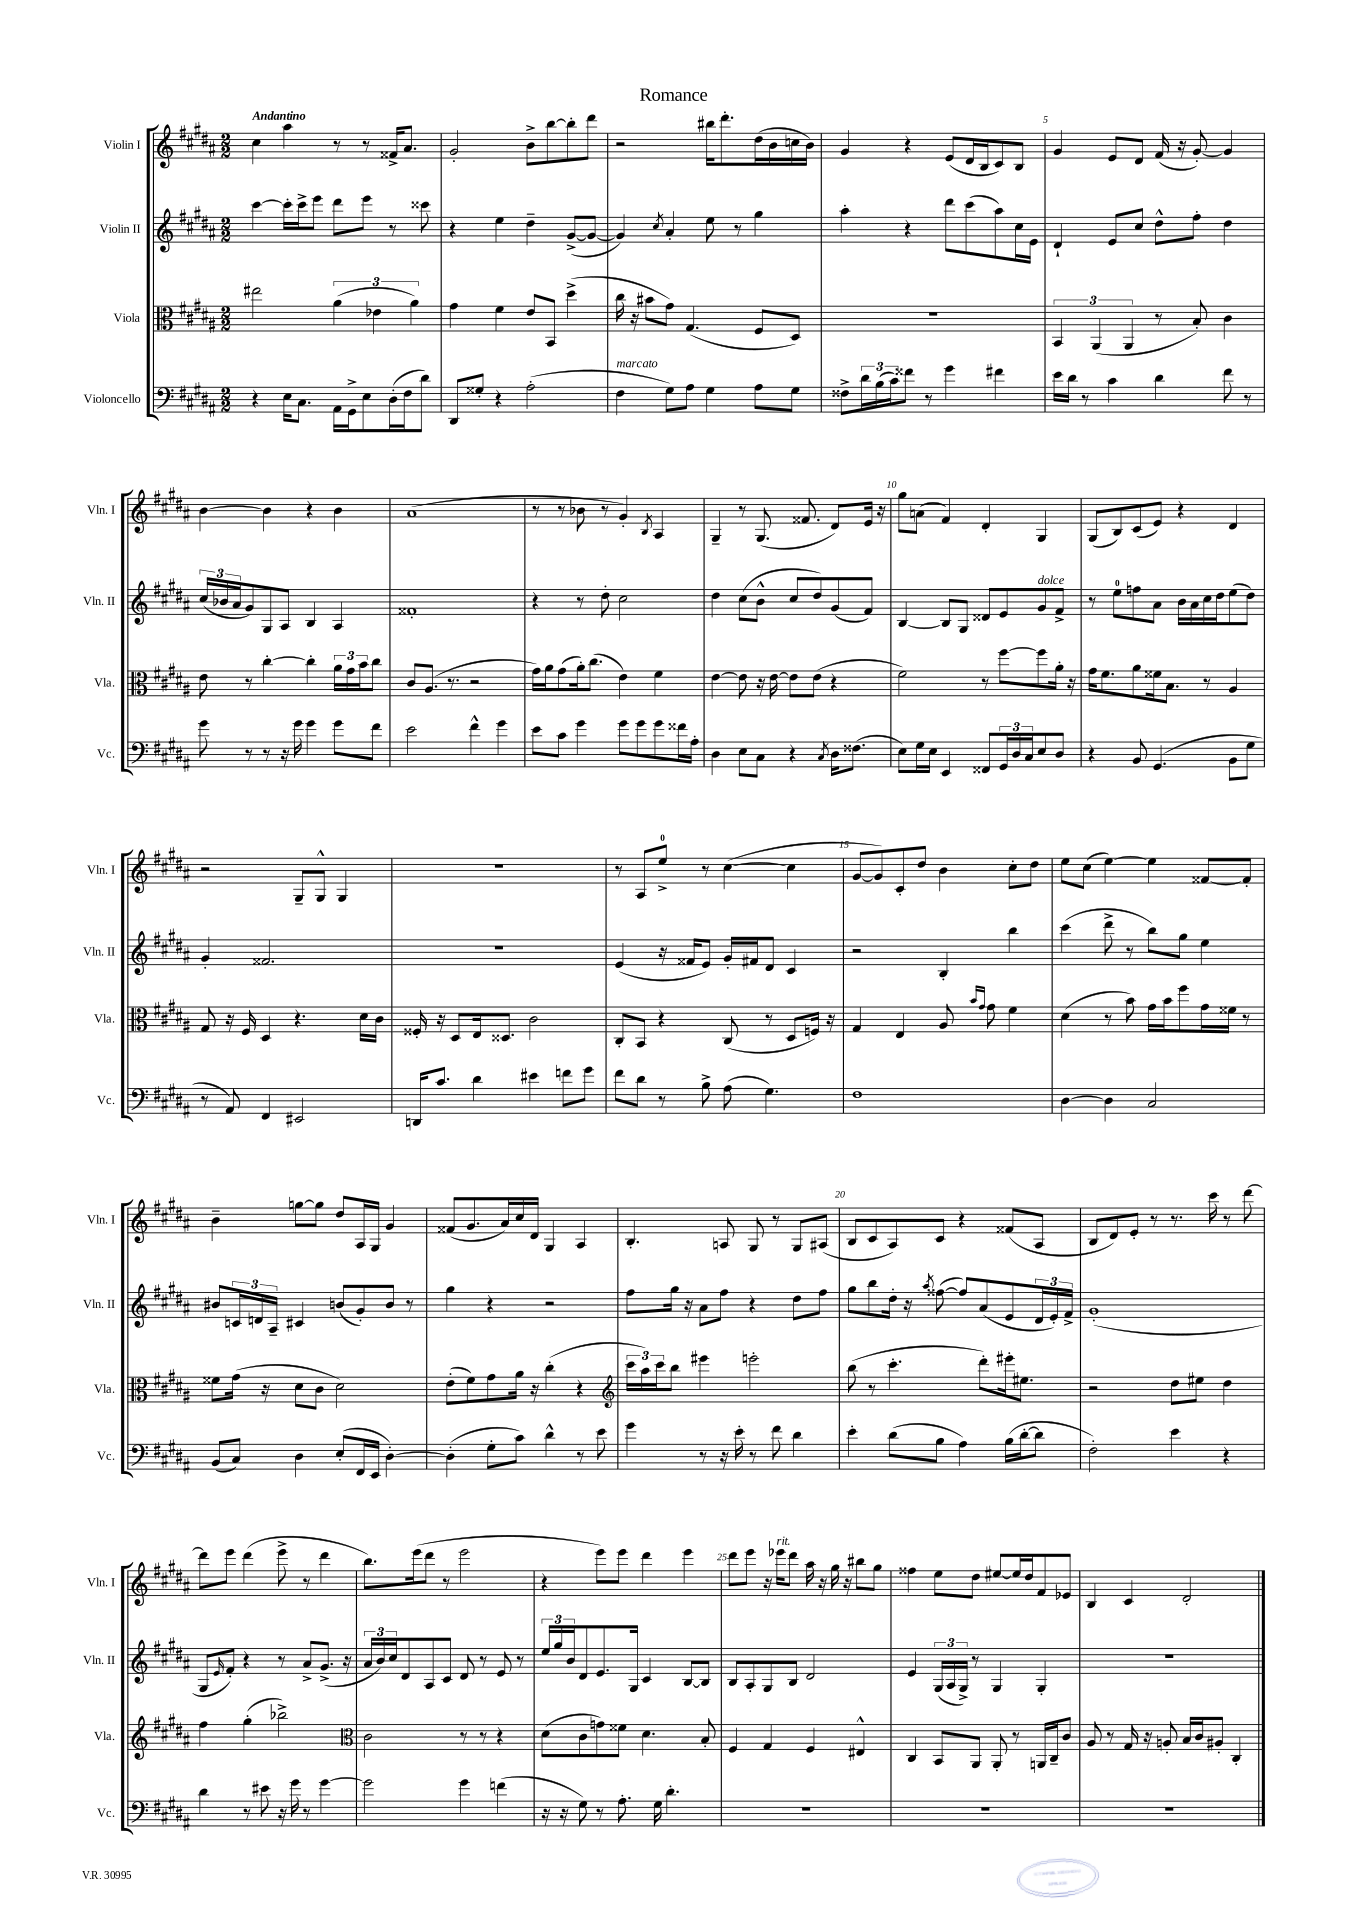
\header { title = "Romance" }
<<
\new StaffGroup <<
\new Staff = "s0" \with { instrumentName = "Violin I" shortInstrumentName = "Vln. I" } {
    \clef treble \key b \major \numericTimeSignature \time 2/2 \tempo "Andantino"
    cis''4 ais''4 r8 r8 fisis'16-> ais'8. |
    gis'2-. b'8-> b''8~ b''8-. dis'''8 |
    r2 bis''16 dis'''8.-. dis''16( b'16 c''16 b'16) |
    gis'4 r4 e'8( dis'16 b16 cis'8) b8 |
    gis'4 e'8 dis'8 fis'16( r16 gis'8~-.) gis'4 |
    b'4~ b'4 r4 b'4 |
    ais'1( |
    r8 r8 bes'8 r8 gis'4-.) \acciaccatura { b8 } ais4 |
    gis4-- r8 gis8.( fisis'8. dis'8) e'16 r16 |
    gis''8 a'8( fis'4) dis'4-. gis4 |
    gis8( b8) cis'8( e'8) r4 dis'4 |
    r2 gis8-- gis8-^ gis4 |
    r1 |
    r8 ais8 e''8-0-> r8 cis''4~( cis''4 |
    gis'8~ gis'8) cis'8-. dis''8 b'4 cis''8-. dis''8 |
    e''8 cis''8( e''4~) e''4 fisis'8~ fisis'8-. |
    b'4-- g''8~ g''8 dis''8 ais16 gis16 gis'4 |
    fisis'8( gis'8. ais'16) cis''16 dis'16 gis4 ais4 |
    b4.-. a8 gis8 r8 gis8 ais8( |
    b8 cis'8 ais8) cis'8 r4 fisis'8( ais8 |
    b8 dis'8) e'8-. r8 r8. cis'''16 r8 dis'''8~ |
    dis'''8 e'''8 dis'''4( e'''8-> r8 dis'''4 |
    b''8.) e'''16( dis'''8 r8 e'''2 |
    r4 e'''8) e'''8 dis'''4 e'''4 |
    dis'''8 e'''8 r16 ees'''16^\markup { \italic "rit." } dis'''8 ais''16 r16 gis''16 r16 bis''8 gis''8 |
    fisis''4 e''8 dis''8 eis''8~ eis''16 dis''16 fis'8 ees'8 |
    b4 cis'4 dis'2-. \bar "|." |
}
\new Staff = "s1" \with { instrumentName = "Violin II" shortInstrumentName = "Vln. II" } {
    \clef treble \key b \major \numericTimeSignature \time 2/2
    cis'''4~ cis'''16-. cis'''16-> e'''8 dis'''8 e'''8 r8 cisis'''8 |
    r4 e''4 dis''4-- gis'8~->( gis'8~ |
    gis'4) \acciaccatura { cis''8 } ais'4-. e''8 r8 gis''4 |
    ais''4-. r4 dis'''8 cis'''8( ais''8) cis''16 e'16 |
    dis'4-! e'8 cis''8 dis''8-^ fis''8-. dis''4 |
    \tuplet 3/2 { cis''16( bes'16 ais'16 } gis'8) gis8 ais8 b4 ais4 |
    fisis'1-. |
    r4 r8 dis''8-. cis''2 |
    dis''4 cis''8( b'8-^ cis''8 dis''8) gis'8( fis'8) |
    b4~ b8 gis8 disis'8 e'8 gis'8^\markup { \italic "dolce" } fis'8-> |
    r8 e''8-0 f''8 ais'8 b'16 ais'16 cis''16 dis''16 e''8( dis''8) |
    gis'4-. fisis'2. |
    R1 |
    e'4( r16 fisis'16 e'8) gis'16-. fis'16 dis'8 cis'4 |
    r2 b4-. b''4 |
    cis'''4( dis'''8-> r8 b''8) gis''8 e''4 |
    bis'8 \tuplet 3/2 { c'16 d'16 ais16-- } cis'4 b'8( gis'8-.) b'8 r8 |
    gis''4 r4 r2 |
    fis''8 gis''16 r16 ais'8 fis''8 r4 dis''8 fis''8 |
    gis''8 b''8 dis''16-. r16 \acciaccatura { ais''8 } fisis''8~( fisis''8) ais'8( e'8 \tuplet 3/2 { dis'16 e'16-.) fis'16-> } |
    gis'1-.( |
    gis8 \grace { e'16 } fis'8-.) r4 r8 ais'8-> gis'8.->( r16 |
    \tuplet 3/2 { ais'16 b'16) cis''16 } dis'8 ais8 cis'8 dis'8 r8 e'8 r8 |
    \tuplet 3/2 { e''16 gis''16 b'16 } dis'8 e'8. gis16 cis'4 b8~ b8 |
    b8 ais8-. gis8 b8 dis'2 |
    e'4 \tuplet 3/2 { gis16( ais16 gis16->) } r8 gis4 gis4-. |
    R1 \bar "|." |
}
\new Staff = "s2" \with { instrumentName = "Viola" shortInstrumentName = "Vla." } {
    \clef alto \key b \major \numericTimeSignature \time 2/2
    eis''2 \tuplet 3/2 { ais'4( ees'4 ais'4) } |
    gis'4 fis'4 e'8 b,8 dis''4->( |
    cis''16 r16 bis'8 gis'8) gis4.( fis8 dis8) |
    R1 |
    \tuplet 3/2 { b,4 ais,4( ais,4 } r8 b8-.) cis'4 |
    e'8 r8 cis''4~-. cis''4-. \tuplet 3/2 { ais'16 gis'16 b'16 } cis''8 |
    cis'8 ais8.( r8. r2 |
    gis'16) ais'16 gis'8( ais'16-.) cis''8.( e'4) fis'4 |
    e'4~ e'8 r16 e'16~ e'8 e'8( r4 |
    fis'2) r8 fis''8~ fis''8 ais'16-. r16 |
    gis'16 fis'8. ais'8 fisis'16 b8. r8 ais4 |
    gis8 r16 fis16 dis4 r4. dis'16 cis'16 |
    fisis16-. r16 dis8 e16 disis8. cis'2 |
    cis8-. b,8 r4 cis8( r8 dis8 f16) r16 |
    gis4 e4 ais8 \grace { b'16 gis'16 } gis'8 fis'4 |
    dis'4( r8 b'8) gis'16 b'16 fis''8 gis'16 fisis'16 r8 |
    fisis'8 gis'16( r16 dis'8 cis'8 dis'2) |
    e'8-.( fis'8) gis'8 ais'16 r16 cis''4-.( r4 |
    \clef treble \tuplet 3/2 { cis'''16 ais''16) cis'''16 } b''8 eis'''4 e'''2-. |
    b''8( r8 cis'''4.-. dis'''8-.) eis'''16-. eis''8. |
    r2 dis''8 eis''8 dis''4 |
    fis''4 gis''4-.( bes''2->) |
    \clef alto cis'2 r8 r8 r4 |
    dis'8( cis'8 g'8) fisis'8 dis'4. b8-. |
    fis4 gis4 fis4 eis4-^ |
    cis4 b,8 ais,8 ais,8-. r8 a,16 cis16-- cis'8 |
    ais8 r8 gis16 r16 a8-. b16 cis'16 ais8-. cis4-. \bar "|." |
}
\new Staff = "s3" \with { instrumentName = "Violoncello" shortInstrumentName = "Vc." } {
    \clef bass \key b \major \numericTimeSignature \time 2/2
    r4 e16 cis8. ais,16 gis,16-> e8 dis16-.( fis16 dis'8) |
    dis,8 gisis8-. r4 ais2-.( |
    fis4^\markup { \italic "marcato" } gis8) ais8 gis4 ais8 gis8 |
    fisis8-> \tuplet 3/2 { dis'16 b16( cis'16) } fisis'8 r8 gis'4 fis'4 |
    e'16 dis'16 r8 cis'4 dis'4 fis'8 r8 |
    gis'8 r8 r8 r16 gis'16 gis'4 gis'8 fis'8 |
    e'2 fis'4-^ gis'4 |
    e'8 cis'8 gis'4 gis'8 gis'8 gis'8 fisis'16 ais16-. |
    dis4 e8 cis8 r4 \acciaccatura { cis8 } dis16 fisis8.( |
    e8) gis16 e16 e,4 fisis,8 \tuplet 3/2 { gis,16 dis16 cis16 } e8 dis8 |
    r4 b,8 gis,4.( b,8 gis8 |
    r8 ais,8) fis,4 eis,2 |
    d,16 cis'8. dis'4 eis'4 f'8 gis'8 |
    fis'8 dis'8 r8 b8-> ais8( gis4.) |
    fis1 |
    dis4~ dis4 cis2 |
    b,8( cis8) dis4 e8-.( fis,16 e,16 dis4~-.) |
    dis4-.( gis8-. cis'8) dis'4-^ r8 e'8 |
    gis'4 r8 r16 e'16-. r8 fis'8 dis'4 |
    e'4-. dis'8( b8 ais4) b16( dis'16~-. dis'8 |
    fis2-.) e'4 r4 |
    dis'4 r8 eis'8 r16 gis'16 r8 gis'4~ |
    gis'2 gis'4 f'4( |
    r16 r16 gis8) r8 ais8.-. gis16 dis'4.-. |
    R1 |
    R1 |
    R1 \bar "|." |
}
>>
>>
\layout { \context { \Score \override BarNumber.break-visibility = ##(#f #t #t) barNumberVisibility = #(every-nth-bar-number-visible 5) } }
